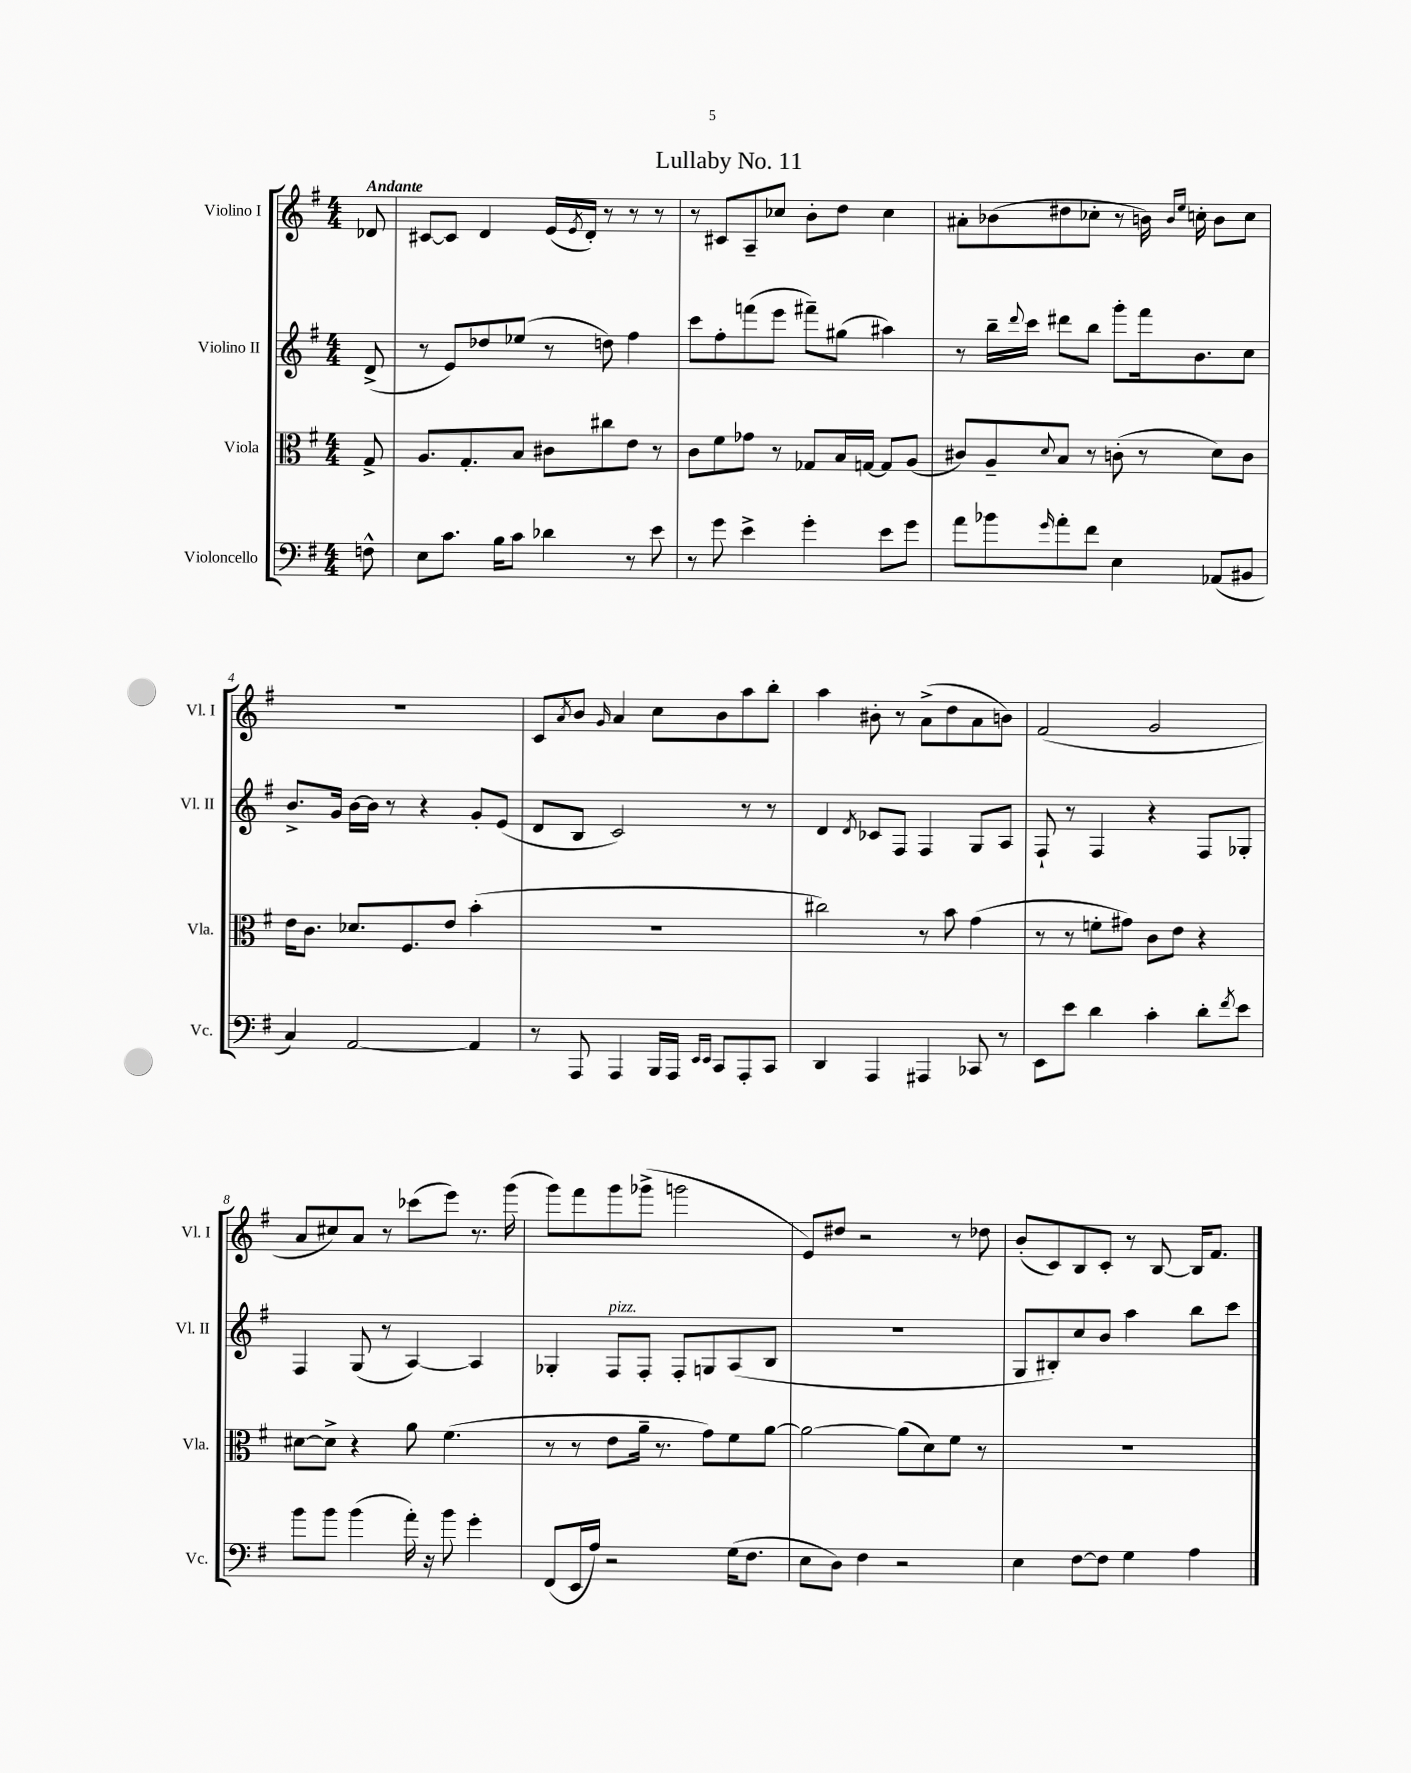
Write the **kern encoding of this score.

**kern	**kern	**kern	**kern
*part4	*part3	*part2	*part1
*staff4	*staff3	*staff2	*staff1
*I"Violoncello	*I"Viola	*I"Violino II	*I"Violino I
*I'Vc.	*I'Vla.	*I'Vl. II	*I'Vl. I
*clefF4	*clefC3	*clefG2	*clefG2
*k[f#]	*k[f#]	*k[f#]	*k[f#]
*M4/4	*M4/4	*M4/4	*M4/4
=	=	=	=
!	!	!	!LO:TX:a:B:t=Andante
8Fn^^\	8G^/	(8d^/	8d-X/
=1	=1	=1	=1
8E\L	8.A/L	8r	[8c#X/L
8.c\J	.	8e/L)	8c#/J]
.	8.G'/	.	.
.	.	8dd-X/	4d/
16B\KL	.	.	.
8c\J	8B/J	(8ee-X/J	.
4d-X\	8c#X\L	8r	(16e/LL
.	.	.	8qe/
.	.	.	16d'/JJ)
.	8cc#X\	8ddn\)	8r
8r	8e\J	4ff#\	8r
8e\	8r	.	8r
=2	=2	=2	=2
8r	8c\L	8ccc\L	8r
8g\	8f#\	8ff#'\	8c#X/L
4e^\	8g-X\J	(8fffn\	8A~/
.	8r	8eee\J	8cc-X/J
4g'\	8G-X/L	8fff#X~\L)	8b'\L
.	16B/L	(8gg#X\J	8dd\J
.	[16Gn/JJ	.	.
8e\L	8G/L]	4aa#X\)	4cc-\
8g\J	(8A/J	.	.
=3	=3	=3	=3
8a\L	8c#X/L)	8r	8a#X'\L
8b-X\	8A~/	16bb~\LL	(8b-X\
.	.	8qqddd/	.
.	.	16ccc\JJ	.
16qqg/	8qqd/	.	.
8a'\	8B/J	8ddd#X\L	8dd#X\
8f#\J	8r	8bb\J	8cc-X'\J
4E\	(8cn'\	8ggg'\L	8r
.	8r	16fff#\k	16bn\)
.	.	.	16qqb/LL
.	.	.	16qqee/JJ
.	.	8.b\	16ccn'\
(8AA-X/L	8d\L)	.	8b\L
8BB#X/J	8c\J	8cc\J	8cc\J
!!LO:LB:g=z
=4	=4	=4	=4
4C/)	16e\KL	8.b^/L	1r
.	8.c\J	.	.
.	.	16g/Jk	.
[2AA/	8.d-X/L	[16b\LL	.
.	.	16b\JJ]	.
.	.	8r	.
.	8.F#/	.	.
.	.	4r	.
.	8e/J	.	.
4AA/]	(4b'\	8g'/L	.
.	.	(8e/J	.
=5	=5	=5	=5
8r	1r	8d/L	8c/L
.	.	.	8qa/
8AAA/	.	8B/J	8b/J
.	.	.	16qqg/
4AAA/	.	2c/)	4a/
16BBB/LL	.	.	8cc\L
16AAA/JJ	.	.	.
16qqEE/LL	.	.	.
16qqEE/JJ	.	.	.
8CC/L	.	.	8b\
8AAA'/	.	8r	8aa\
8CC/J	.	8r	8bb'\J
=6	=6	=6	=6
4DD/	2cc#X\)	4d/	4aa\
.	.	8qd/	.
4AAA/	.	8c-X/L	8b#X'\
.	.	8F#/J	8r
4AAA#X/	8r	4F#/	(8a^\L
.	8b\	.	8dd\
8CC-X/	(4g\	8G/L	8a\
8r	.	8A/J	8bn\J)
=7	=7	=7	=7
8EE\L	8r	8F#`/	(2f#/
8e\J	8r	8r	.
4d\	8fn'\L	4F#/	.
.	8g#X\J)	.	.
4c'\	8c\L	4r	2g/
.	8e\J	.	.
8d'\L	4r	8F#/L	.
8qf#/	.	.	.
8e\J	.	8G-X'/J	.
!!LO:LB:g=z
=8	=8	=8	=8
8b\L	[8d#X\L	4F#/	8a/L
8b\J	8d#^\J]	.	8cc#X/)
(4b\	4r	(8G/	8a/J
.	.	8r	8r
16a'\)	8a\	[4A/)	(8ccc-X\L
16r	.	.	.
8b\	(4.f#\	.	8eee\J)
4g'\	.	4A/]	8.r
.	.	.	(16ggg\
=9	=9	=9	=9
(8FF#/L	8r	4G-X'/	8ggg\L)
16EE/L	8r	.	8fff#\
16A/JJ)	.	.	.
!	!	!LO:TX:a:i:t=pizz.	!
2r	8e\L	8F#/L	8ggg\
.	16a~\Jk	8F#'/J	(8ggg-X^\J
.	8.r	.	.
.	.	8F#'/L	2gggn\
.	8g\L)	8Gn/	.
(16G\KL	8f#\	(8A/	.
8.F#\J	.	.	.
.	[8a\J	8B/J	.
=10	=10	=10	=10
8E\L	2a\_	1r	8e/L)
8D\J)	.	.	8dd#X/J
4F#\	.	.	2r
2r	(8a\L]	.	.
.	8d\)	.	.
.	8f#\J	.	8r
.	8r	.	8dd-X\
=11	=11	=11	=11
4E\	1r	8G/L	(8b'/L
.	.	8B#X'/)	8c/)
[8F#\L	.	8cc/	8B/
8F#\J]	.	8b/J	8c'/J
4G\	.	4aa\	8r
.	.	.	[8B/
4A\	.	8bb\L	16B/KL]
.	.	.	8.f#/J
.	.	8ccc\J	.
==	==	==	==
*-	*-	*-	*-
